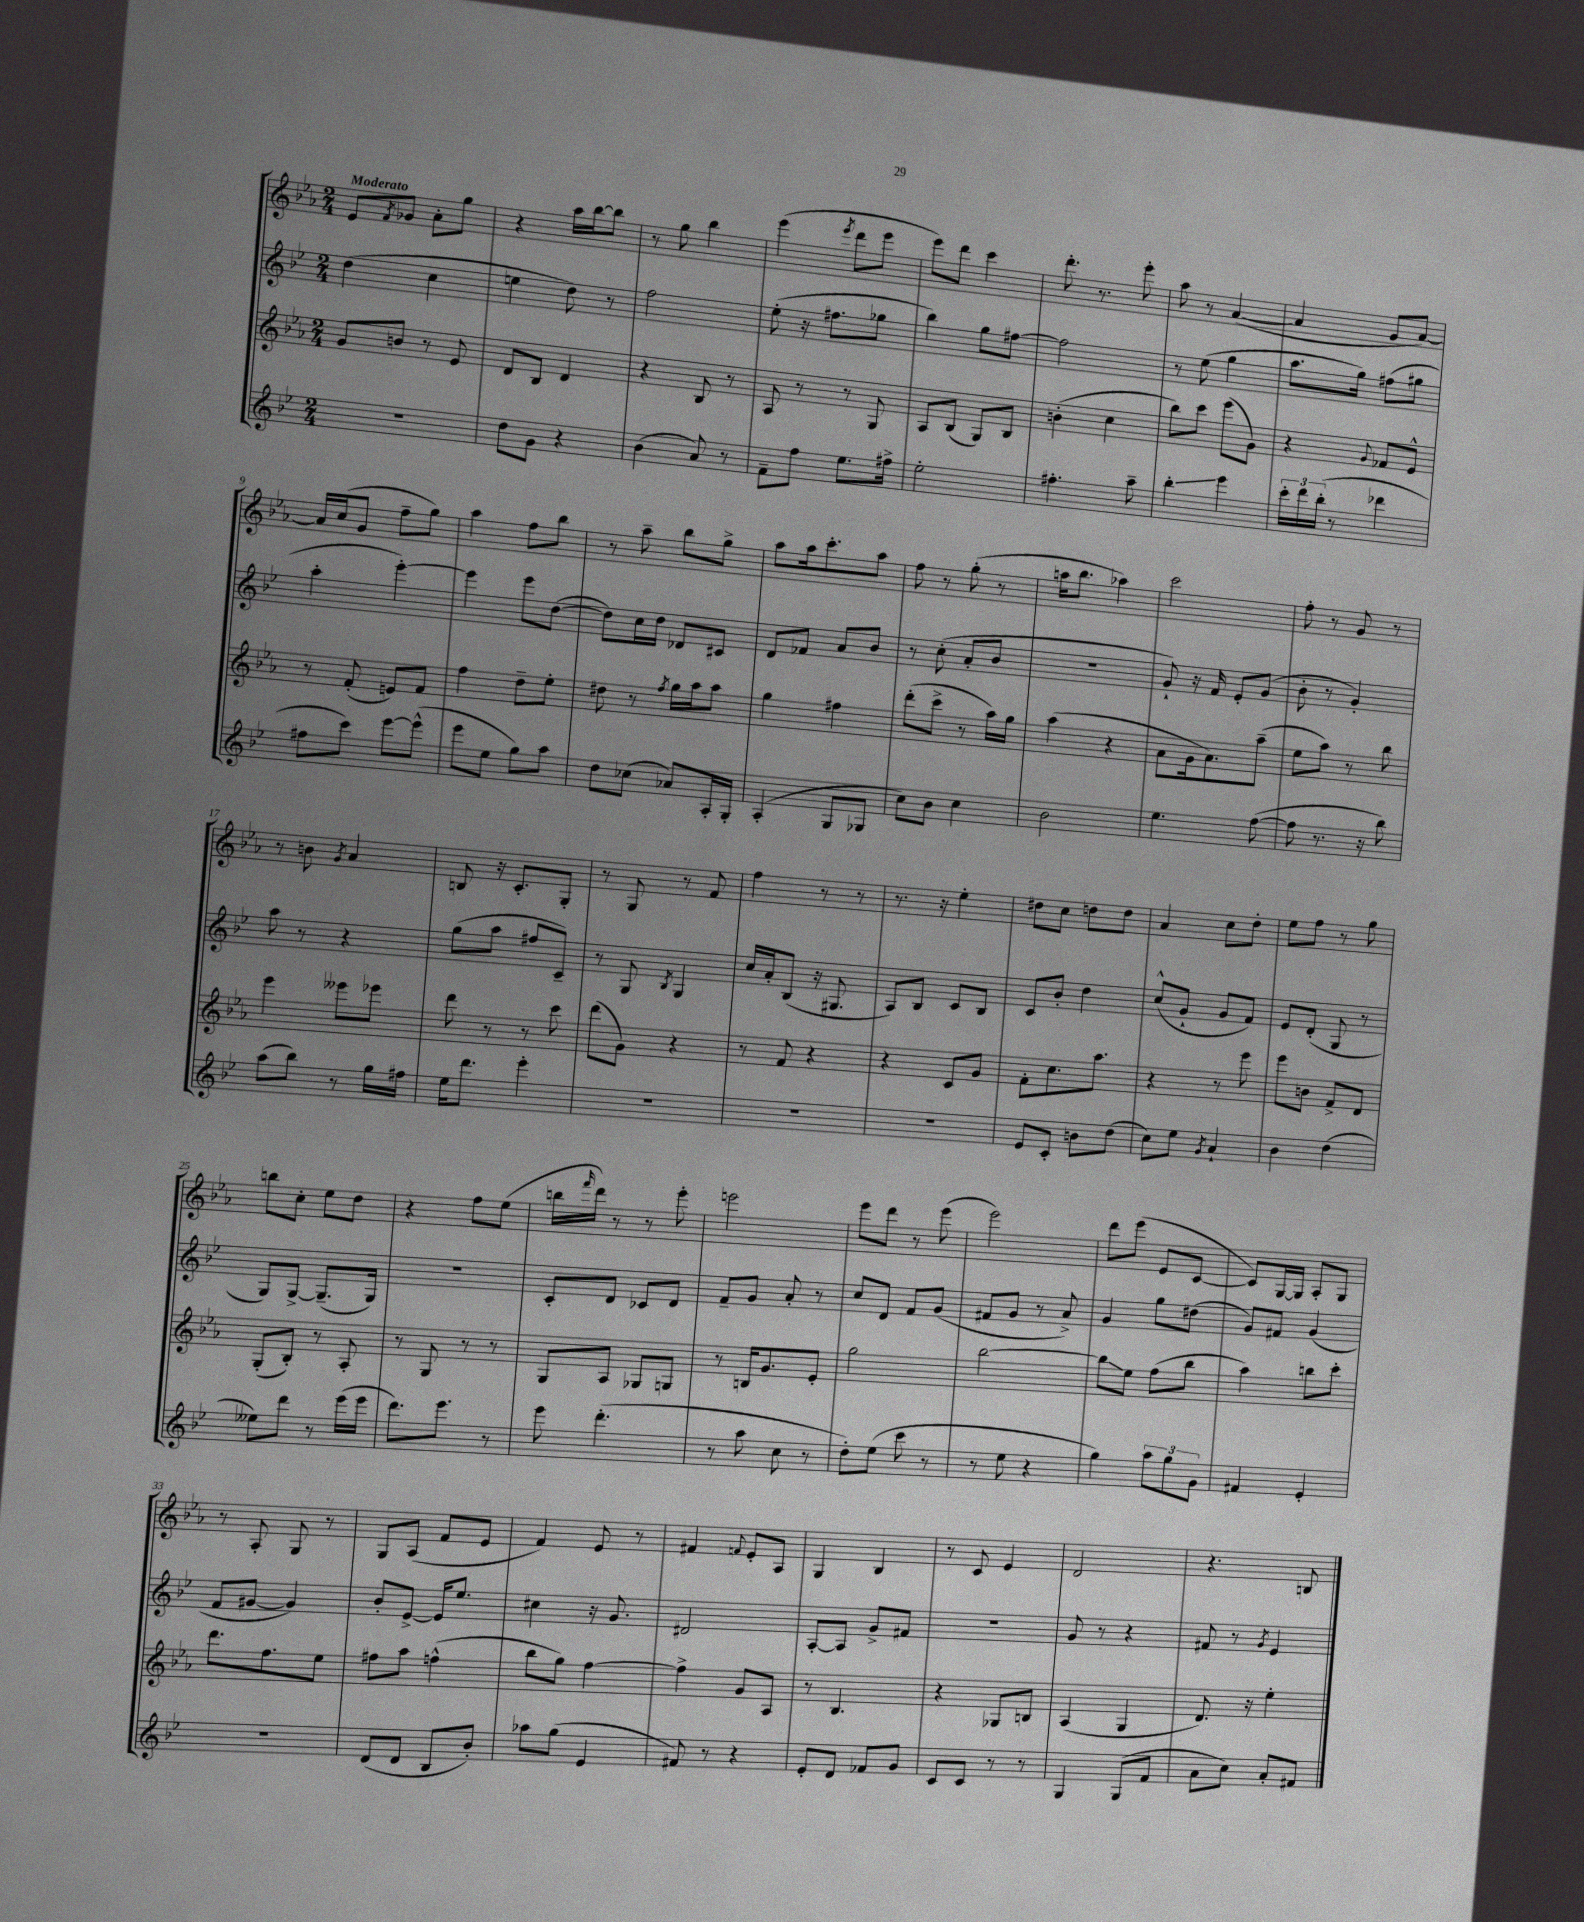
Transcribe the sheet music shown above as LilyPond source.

<<
\new StaffGroup <<
\new Staff = "s0" {
    \clef treble \key ees \major \numericTimeSignature \time 2/4 \tempo "Moderato"
    ees'8 \acciaccatura { f'8 } ges'8 aes'8-. g''8 |
    r4 aes''16 bes''16~ bes''8 |
    r8 g''8 bes''4 |
    ees'''4( \acciaccatura { ees'''8 } d'''8 ees'''8 |
    ees'''8) d'''8 c'''4 |
    d'''8.-. r8. ees'''8-. |
    aes''8 r8 aes'4~( |
    aes'4 g'8 aes'8~) |
    aes'16 c''16( g'8 f''8-- g''8) |
    aes''4 f''8 bes''8 |
    r8 aes''8-- bes''8 g''8-> |
    aes''8 aes''16 c'''8.-. aes''8 |
    f''8 r8 g''8-.( r8 |
    a''16 bes''8. aes''4) |
    c'''2 |
    f''8-. r8 g'8 r8 |
    r8 b'8 \acciaccatura { g'8 } aes'4 |
    b8 r16 c'8.-. g8-. |
    r8 g8 r8 f'8 |
    f''4 r8 r8 |
    r8. r16 ees''4-. |
    dis''8 c''8 d''8 d''8 |
    aes'4 c''8 d''8-. |
    ees''8 f''8 r8 g''8 |
    b''8 c''8-. ees''8 d''8 |
    r4 f''8 ees''8( |
    b''16 \grace { f'''16 } d'''16) r8 r8 ees'''8-. |
    e'''2 |
    ees'''8 d'''8 r8 ees'''8( |
    ees'''2) |
    d'''8 ees'''8( ees'8 c'8~ |
    c'8) g16~ g16 aes8-. g8 |
    r8 aes8-. g8 r8 |
    g8 aes8( f'8 ees'8 |
    f'4) ees'8 r8 |
    fis'4 \appoggiatura { f'8 } ees'8-. aes8 |
    g4 bes4 |
    r8 c'8 ees'4 |
    d'2 |
    r4. b8 \bar "|." |
}
\new Staff = "s1" {
    \clef treble \key bes \major \numericTimeSignature \time 2/4
    d''4( c''4 |
    e''4 d''8) r8 |
    f''2 |
    ees''8-.( r16 fis''8. ges''8 |
    bes''4) g''8 fis''8~ |
    fis''2 |
    r8 ees''8( g''4 |
    a''8. g''16) fis''8( gis''8 |
    a''4-. ees'''4~-.) |
    ees'''4 ees'''8 d''8~( |
    d''8) c''16 d''16 des'8 cis'8 |
    d'8 fes'8 a'8 bes'8 |
    r8 c''8-.( a'8-. bes'8 |
    r2 |
    g'8-!) r16 f'16 ees'8-. g'8( |
    bes'8-. r8 g'4-.) |
    a''8 r8 r4 |
    g''8( a''8 fis''8 c'8--) |
    r8 g8 \acciaccatura { bes8 } g4 |
    c''16 a'16-. bes8( r16 gis8. |
    a8) bes8 c'8 bes8 |
    c'8 bes'8-. d''4 |
    c''8-^( g'8-! g'8 f'8) |
    ees'8 d'8-.( g8 r8 |
    g8) g8~-> g8.--( g16) |
    r2 |
    c'8-. d'8 ces'8 d'8 |
    f'8-- g'8 a'8-. r8 |
    c''8 d'8 f'8 g'8( |
    fis'8 g'8 r8 a'8->) |
    g'4 g''8 dis''8( |
    g'8) fis'8 g'4( |
    f'8 gis'8~ gis'4) |
    bes'8-. ees'8~-> ees'16 ees''8. |
    cis''4 r16 g'8. |
    dis'2 |
    a8~-. a8 g'8-> fis'8 |
    r2 |
    g'8 r8 r4 |
    fis'8 r8 \acciaccatura { g'8 } ees'4 \bar "|." |
}
\new Staff = "s2" {
    \clef treble \key ees \major \numericTimeSignature \time 2/4
    g'8 b'8 r8 ees'8 |
    d'8 bes8 d'4 |
    r4 bes8 r8 |
    aes8 r8 r8 g8 |
    aes8 bes8( g8) bes8 |
    b'4-.( c''4 |
    bes''8) c'''8 ees'''8( g'8) |
    r4 \appoggiatura { g'8 } fes'8 ees'8-^ |
    r8 f'8-.( e'8) f'8 |
    f''4 d''8-- ees''8-. |
    dis''8 r8 \acciaccatura { f''8 } g''16 aes''16 aes''8 |
    g''4 fis''4 |
    d'''8-.( c'''8-> r8 aes''16) g''16 |
    aes''4( r4 |
    aes'8 g'16 aes'8.) aes''8--( |
    ees''8 aes''8) r8 bes''8 |
    ees'''4 eeses'''8 ees'''8 |
    d'''8 r8 r8 c'''8 |
    d'''8( g'8) r4 |
    r8 f'8 r4 |
    r4 c'8 g'8 |
    f'8-. c''8. aes''8. |
    r4 r8 ees'''8 |
    ees'''8 b'8 f'8-> d'8 |
    g8-.( bes8-.) r8 aes8-. |
    r8 g8 r8 r8 |
    g8 aes8 ges8 g8 |
    r8 b16 g'8. ees'8-. |
    g''2 |
    bes''2~ |
    bes''8\glissando ees''8 f''8( bes''8 |
    aes''4) b''8 c'''8-. |
    d'''8. f''8. ees''8 |
    fis''8 aes''8 f''4-^( |
    bes''8 g''8) f''4~ |
    f''4-> g'8 aes8 |
    r8 bes4. |
    r4 ges8 b8 |
    aes4( g4 |
    d'8.) r16 ees''4-. \bar "|." |
}
\new Staff = "s3" {
    \clef treble \key bes \major \numericTimeSignature \time 2/4
    R2 |
    d''8 g'8 r4 |
    bes'4( a'8) r8 |
    f'8-- f''8 ees''8. fis''16-> |
    ees''2-. |
    fis''4.-. a''8-- |
    bes''4-.\glissando ees'''4 |
    \tuplet 3/2 { c'''16-. d'''16 bes''16-.( } r8 des'''4 |
    fis''8 c'''8) ees'''8~ ees'''8-^( |
    ees'''8 ees''8 g''8) a''8 |
    d''8 ces''8( aes'8) a16-. g16-. |
    a4-.( g8 ges8 |
    c''8) bes'8 c''4 |
    bes'2 |
    ees''4. f''8~( |
    f''8 r8. r16 bes''8) |
    a''8( bes''8) r8 g''16 fis''16 |
    ees''16 d'''8. ees'''4-. |
    R2 |
    R2 |
    R2 |
    ees'8 c'8-. b'8 d''8( |
    c''8) ees''8 \acciaccatura { g'8 } a'4-! |
    bes'4 d''4( |
    eeses''8) d'''8 r8 ees'''16( ees'''16 |
    d'''8.) ees'''8. r8 |
    ees'''8 d'''4.-.( |
    r8 a''8 c''8 r8 |
    d''8-.) ees''8( c'''8 r8 |
    r8 ees''8 r4 |
    g''4) \tuplet 3/2 { a''8 g''8 g'8 } |
    fis'4 ees'4-. |
    r2 |
    d'8( d'8 bes8 bes'8-.) |
    aes''8 g''8( ees'4 |
    fis'8) r8 r4 |
    ees'8-. d'8 fes'8 g'8 |
    c'8 c'8 r8 r8 |
    g4 g8( f'8 |
    a'8 c''8) a'8-. fis'8 \bar "|." |
}
>>
>>
